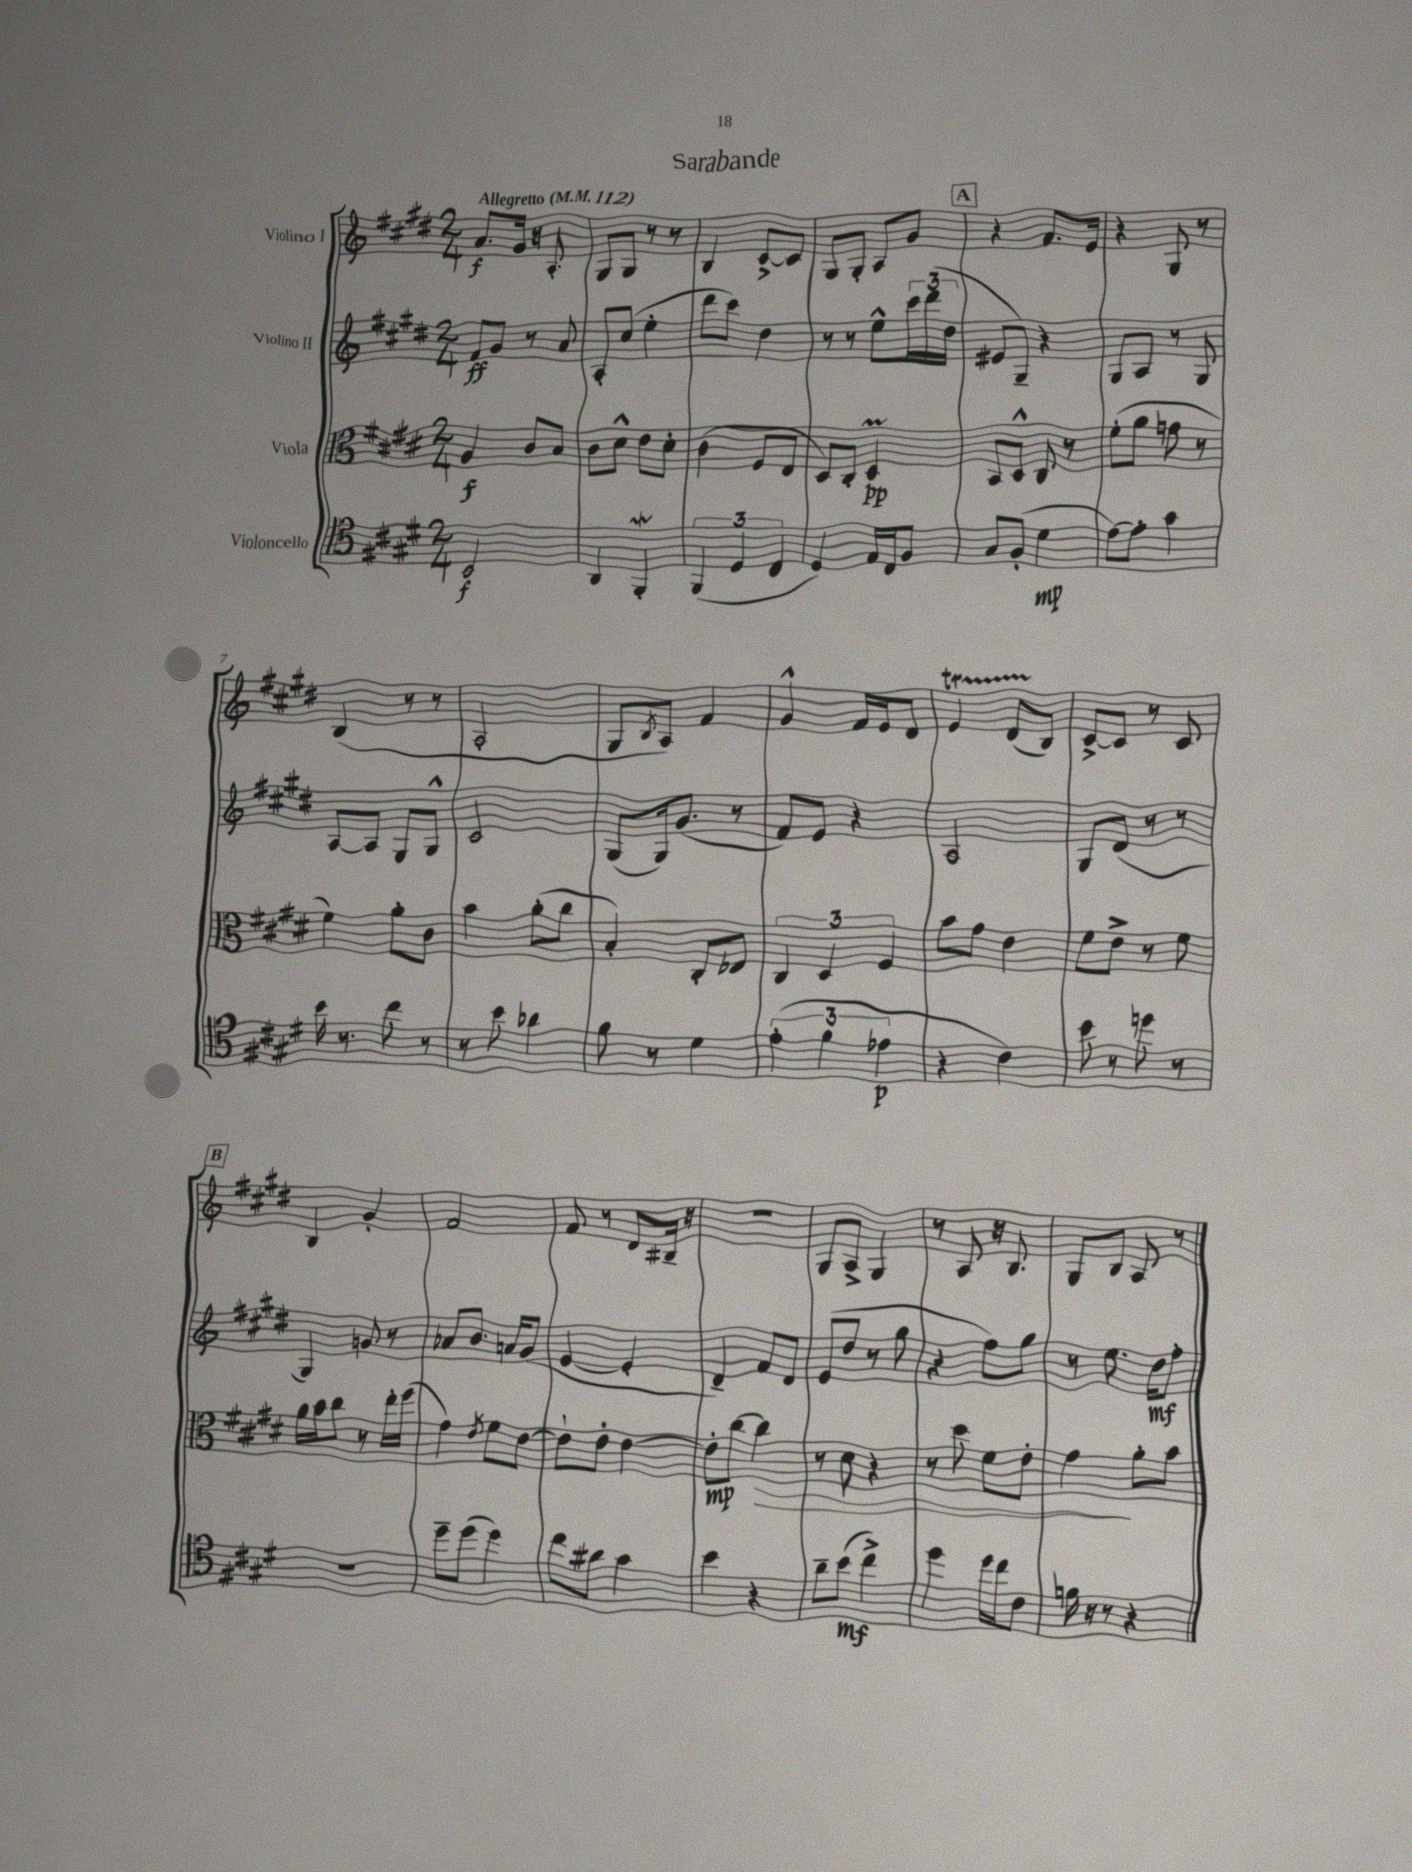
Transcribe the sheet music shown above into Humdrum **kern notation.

**kern	**kern	**kern	**kern
*staff4	*staff3	*staff2	*staff1
*clefC4	*clefC3	*clefG2	*clefG2
*k[f#c#g#d#]	*k[f#c#g#d#]	*k[f#c#g#d#]	*k[f#c#g#d#]
*M2/4	*M2/4	*M2/4	*M2/4
*MM112	*MM112	*MM112	*MM112
2BB	4A	8f#	8.a
.	.	8g#	.
.	.	.	16g#
.	8c#	8r	16r
.	.	.	8.A'
.	8B	8a	.
=	=	=	=
4AA	8c#	8A'	8G#
.	8d#^^	(8cc#	8G#
4FF#'	8e	4ee'	8r
.	8d#'	.	8r
=	=	=	=
(6FF#	(4c#	8ddd#	4B
.	.	8ccc#)	.
6D#	.	.	.
.	8F#	4dd#	[8c#^
6C#	.	.	.
.	8E	.	8c#]
=	=	=	=
4D#)	8D#)	8r	8G#
.	8C#'	8r	8G#'
16E	4D#	8ee^^	8A
16C#	.	.	.
8F#	.	24ccc#	8g#
.	.	(24ddd#	.
.	.	24dd#	.
=	=	=	=
8G#	8BB	8e#	4r
(8F#'	8D#^^	8G#~)	.
4d#	8C#	4r	8.f#
.	8r	.	.
.	.	.	16e
=	=	=	=
[8e)	(8f#'	8G#	4r
8e']	8a	8A	.
4g#	8g	8r	8G#
.	8r	8G#	8r
=	=	=	=
16b	4f#)	[8A	(4B
8.r	.	.	.
.	.	8A]	.
8cc#	8a'	8G#	8r
8r	8c#	8G#^^	8r
=	=	=	=
8r	4b	2c#	2A'
8b	.	.	.
4a-	(8a'	.	.
.	8cc#	.	.
=	=	=	=
8f#	4B')	(8G#	8G#
.	.	.	8qB
8r	.	16G#)	8A)
.	.	(8.g#	.
4d#	8C#'	.	4f#
.	8E-	8r	.
=	=	=	=
(6e'	6C#	8f#)	4g#^^
.	.	8e	.
6f#	6D#	.	.
.	.	4r	16f#
.	.	.	16e
6e-	6F#	.	.
.	.	.	8d#
=	=	=	=
4r	8b	2A	4e
.	8g#	.	.
4c#)	4e	.	(8d#
.	.	.	8B)
=	=	=	=
8b	8f#	8G#	[8c#^
8r	8e^	(8d#	8c#]
8dd	8r	8r	8r
8r	8f#	8r	8c#
=	=	=	=
2r	16a	4G#)	4B
.	16b	.	.
.	8cc#	.	.
.	8r	8g	4g#'
.	16ee'	8r	.
.	(16ff#	.	.
=	=	=	=
8dd#~	4g#)	8a-	2f#
(8dd#	.	8.b	.
.	8qe	.	.
4dd#)	8f#	.	.
.	.	16a	.
.	[8e	(8g#	.
=	=	=	=
8cc#	8e`]	[4e	8f#
8a#	8e'	.	8r
4g#	[4e	4e']	8d#
.	.	.	16B#~
.	.	.	16r
=	=	=	=
4b	8e']	4d#~)	2r
.	[8cc#	.	.
4r	4cc#]	8f#	.
.	.	8d#	.
=	=	=	=
8a~	8r	(8e	8G#
(8b	8d#	8dd#	8A^
4cc#^)	4r	8r	4G#
.	.	8gg#	.
=	=	=	=
4dd#	8r	4r	8r
.	8dd#	.	8A
16dd#	8f#	8ff#)	16r
16cc#	.	.	8.B
8c#	8e'	8gg#	.
=	=	=	=
16f	4g#	8r	8G#
16r	.	.	.
8r	.	8.ee	8B
4r	8a'	.	8A
.	.	16dd#	.
.	8b	8ff#'	8r
==	==	==	==
*-	*-	*-	*-
